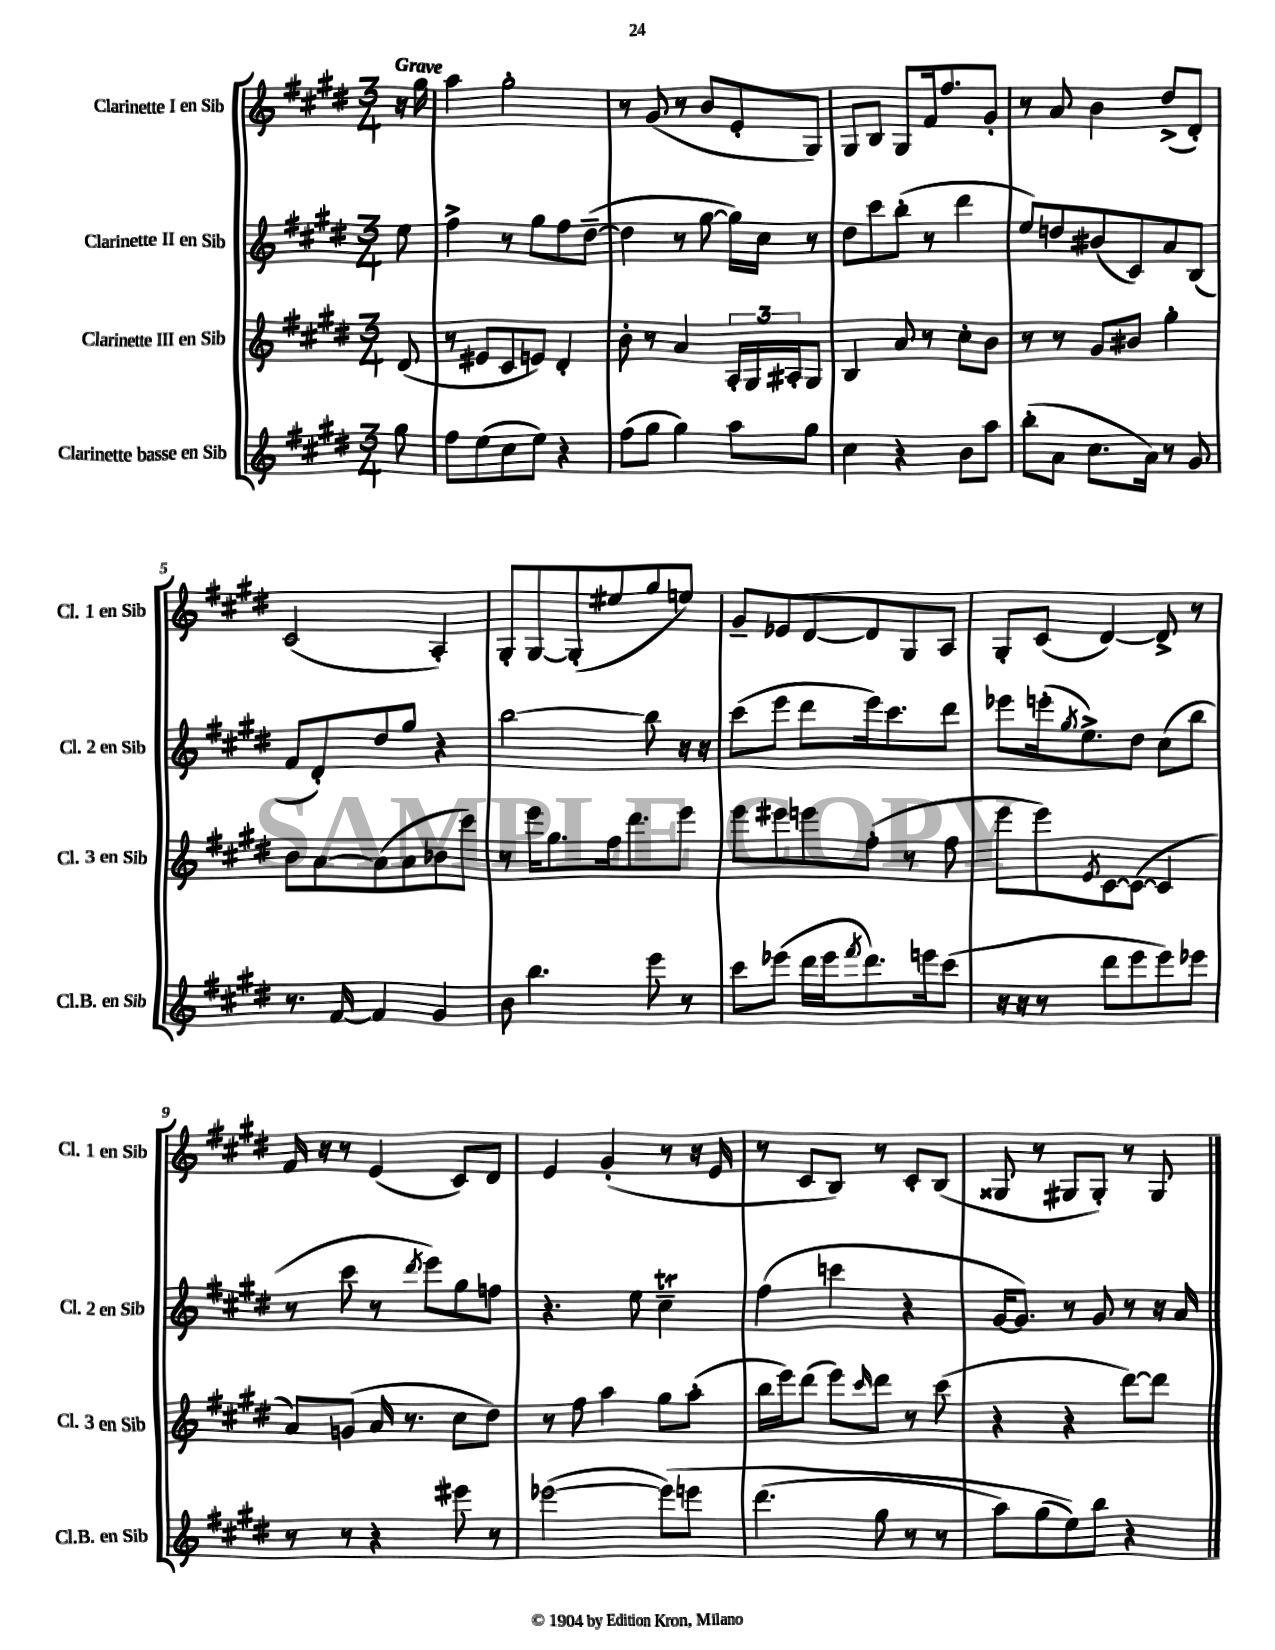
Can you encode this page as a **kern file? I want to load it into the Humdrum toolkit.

**kern	**kern	**kern	**kern
*part4	*part3	*part2	*part1
*staff4	*staff3	*staff2	*staff1
*I"Clarinette basse en Sib	*I"Clarinette III en Sib	*I"Clarinette II en Sib	*I"Clarinette I en Sib
*I'Cl.B. en Sib	*I'Cl. 3 en Sib	*I'Cl. 2 en Sib	*I'Cl. 1 en Sib
*clefG2	*clefG2	*clefG2	*clefG2
*k[f#c#g#d#]	*k[f#c#g#d#]	*k[f#c#g#d#]	*k[f#c#g#d#]
*M3/4	*M3/4	*M3/4	*M3/4
=	=	=	=
!	!	!	!LO:TX:a:B:t=Grave
8gg#\	(8d#/	8ee\	16r
.	.	.	16gg#\
=1	=1	=1	=1
8ff#\L	8r	4ff#^\	4aa\
(8ee\	8e#X/L	.	.
8cc#\	8c#/	8r	2gg#'\
8ee\J)	8en/J)	8gg#\L	.
4r	4d#'/	8ff#\	.
.	.	([8dd#~\J	.
=2	=2	=2	=2
(8ff#\L	8b'\	4dd#\]	8r
8gg#\J	8r	.	(8g#/
4gg#\)	4a/	8r	8r
.	.	[8gg#\	8b/L
8aa\L	24A'/LL	16gg#\LL])	8e'/
.	24G#/	.	.
.	.	16cc#\JJ	.
.	24A#X'/J	.	.
8gg#\J	8G#/J	8r	8G#/J)
=3	=3	=3	=3
4cc#\	4B/	8dd#\L	8G#/L
.	.	8ccc#\	8B/J
4r	8a/	(8bb'\J	8G#/L
.	8r	8r	16f#/k
.	.	.	8.ff#/
8b\L	8cc#'\L	4ddd#\	.
8aa\J	8b\J	.	8g#'/J
=4	=4	=4	=4
(8bb'\L	8r	8ee/L)	8r
8a\J	8r	8ddn/	8a/
8.cc#\L	8g#/L	(8b#X/	4b\
.	8b#X/J	8c#/)	.
16a\Jk)	.	.	.
8r	4gg#'\	8a/	(8dd#^/L
8g#/	.	(8B/J	8d#'/J)
!!LO:LB:g=z
=5	=5	=5	=5
8.r	8b\L	8f#/L	(2c#/
.	[8a\	8d#'/)	.
[16f#/	.	.	.
4f#/]	(8a\]	8dd#/	.
.	8a\	8gg#/J	.
4g#/	8b-X\	4r	4A'/)
.	8ccc#\J)	.	.
=6	=6	=6	=6
8b\	8r	[2bb\	8G#'/L
4.bb\	16eee\KL	.	[8G#/
.	8.gg#\	.	.
.	.	.	(8G#'/]
.	16ff#\k	.	8ee#X/
.	8.ddd#\	.	.
8eee\	.	8bb\]	8gg#/
8r	8eee\J	16r	8een/J)
.	.	16r	.
=7	=7	=7	=7
8ccc#\L	8eee\L	(8ccc#\L	8g#~/L
(8eee-X\J	8eee#X\	8eee\J	8e-X/
16ddd#\LL	8eeen\	8ddd#\L	[8d#/
16eee-\J	.	.	.
8qfff#/	.	.	.
8.ddd#\)	(8ff#'\J	16eee\k)	8d#/]
.	.	8.ccc#\	.
.	8r	.	8G#/
16eeen\k	.	.	.
(8ccc#\J	8ff#\	8ddd#\J	8A/J
=8	=8	=8	=8
16r	8eee\L	8eee-X\L	8G#'/L
16r	.	.	.
8r	8eee\)	(16eeen'\k	(8c#/J
.	.	8qgg#/	.
.	.	8.ee^\)	.
.	8qe/	.	.
8ddd#\L	[8c#\	.	[4d#/)
8eee\	(8c#\J_	8dd#\J	.
8eee\)	4c#/]	(8cc#\L	8d#^/]
8eee-X\J	.	8bb\J	8r
!!LO:LB:g=z
=9	=9	=9	=9
8r	8a/L)	8r	16f#/
.	.	.	16r
8r	(8gn/J	8ccc#\	8r
4r	16a/	8r	(4e/
.	8.r	.	.
.	.	8qddd#/	.
.	.	8eee\L)	.
8eee#X\	8cc#\L	8gg#\	8c#/L)
8r	8dd#\J)	8ffn\J	8d#/J
=10	=10	=10	=10
([2eee-X\	8r	4.r	4e/
.	8ff#\	.	.
.	4aa\	.	(4g#'/
.	.	8ee\	.
(8eee-\L])	8gg#\L	4cc#T~\	8r
8eeen\J	(8aa'\J	.	16r
.	.	.	16e/
=11	=11	=11	=11
(4.ddd#\	16bb\LL	(4ff#\	8r
.	16eee\J)	.	.
.	(8ddd#\J	.	8c#/L
.	8eee\L)	4cccn\	8B/J)
.	16qqccc#/	.	.
8gg#\	8ddd#\J	.	8r
8r	8r	4r	8c#'/L
8r	(8ccc#\	.	(8B/J
=12	=12	=12	=12
8aa\L)	4r	[16g#/KL	8G##X/
.	.	8.g#/J])	.
(8gg#\	.	.	8r
8ee\))	4r	8r	8G#X/L
8bb\J	.	8g#/	8G#'/J)
4r	[8ddd#\L)	8r	8r
.	8ddd#\J]	16r	8G#/
.	.	16a/	.
==	==	==	==
*-	*-	*-	*-
